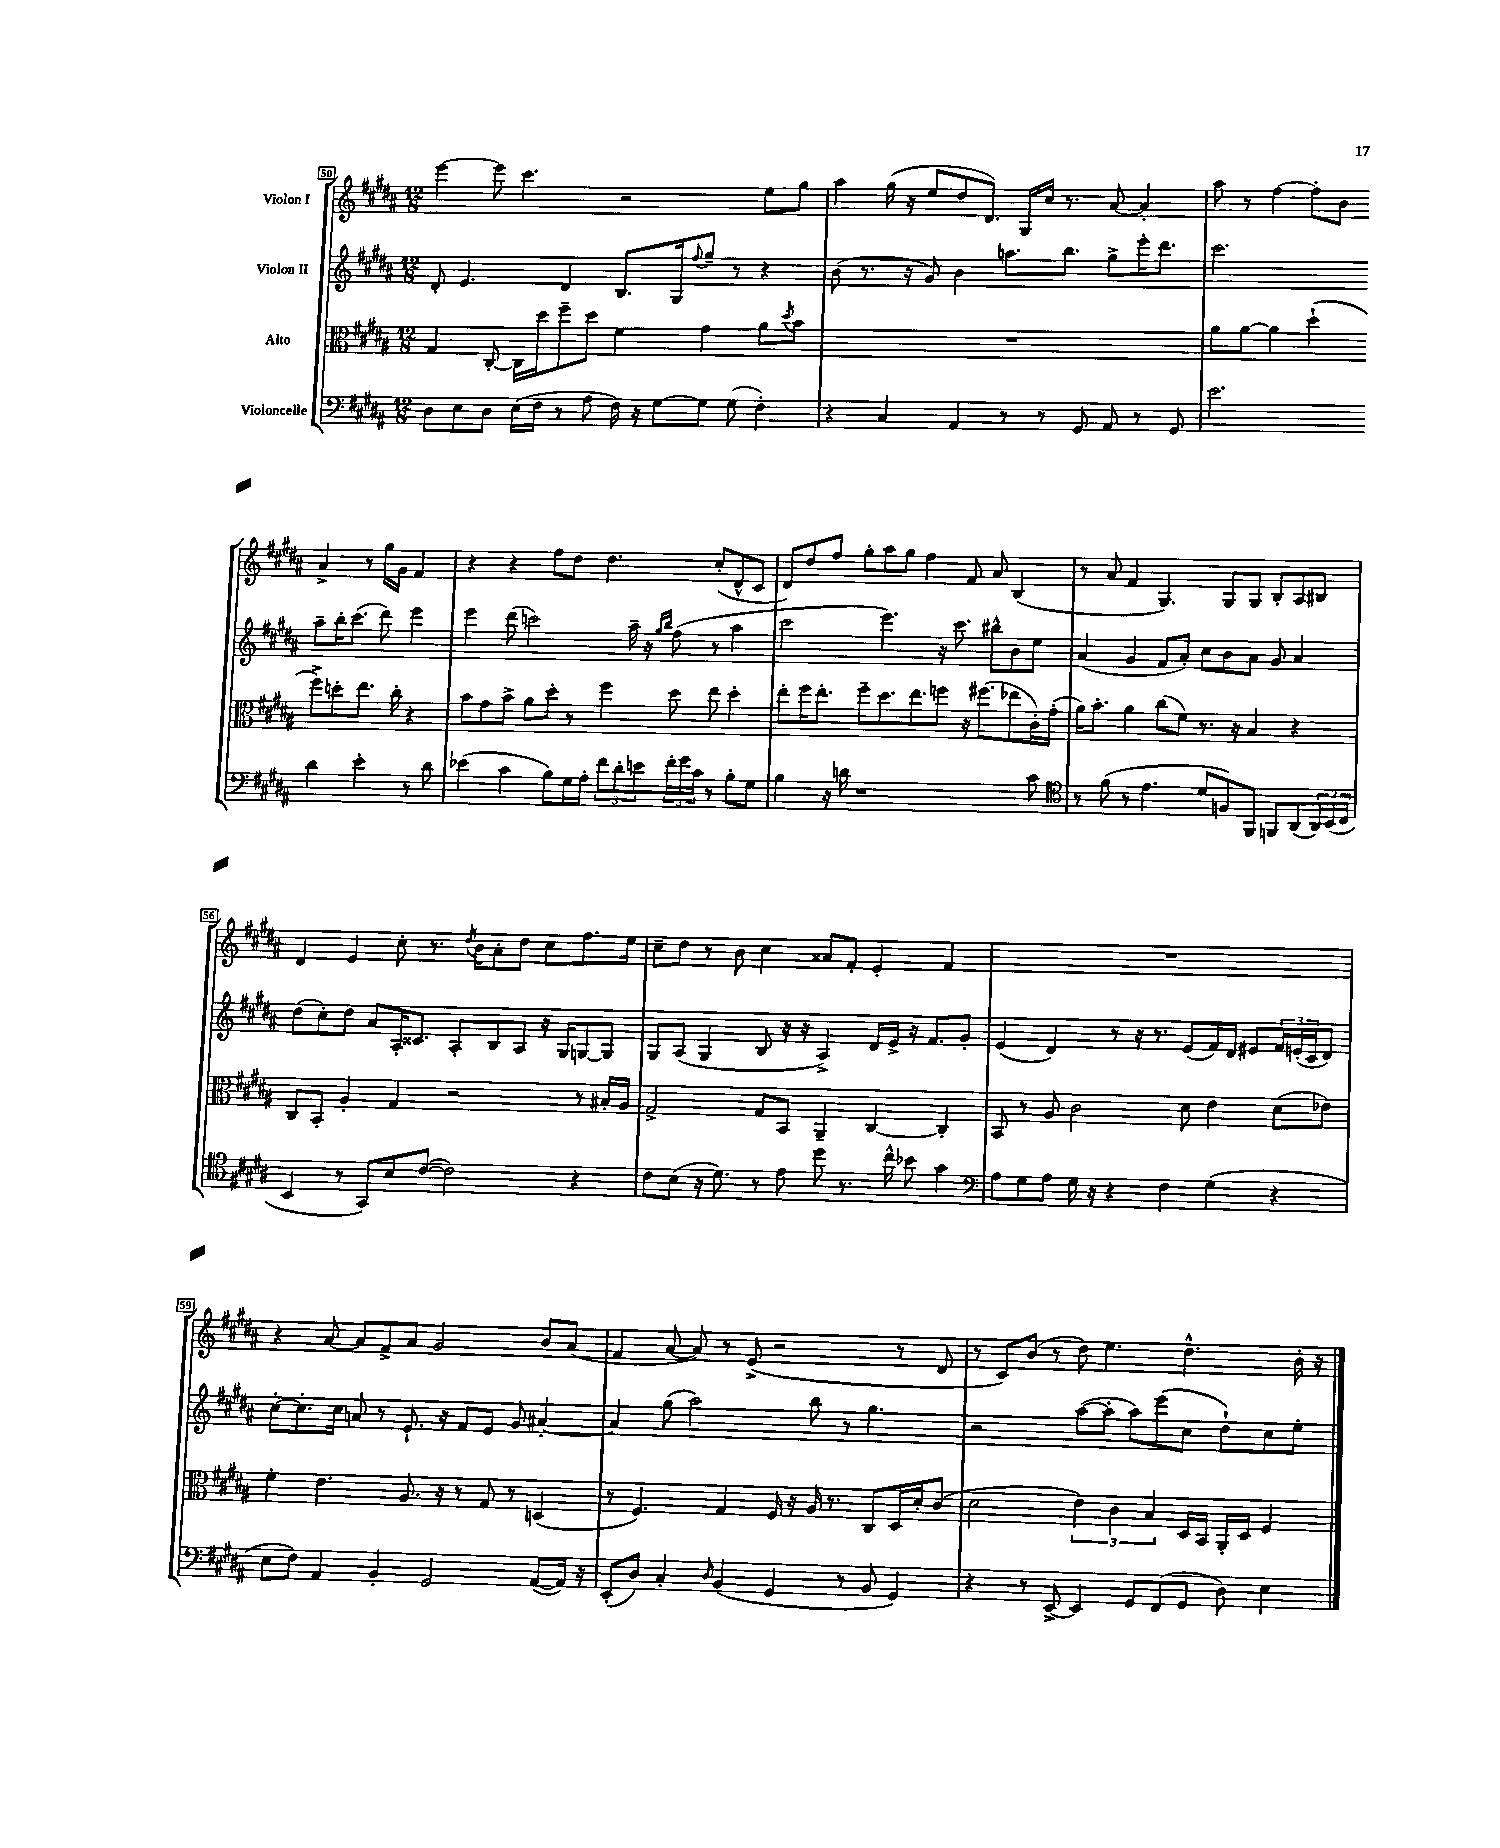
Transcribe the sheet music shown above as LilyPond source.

<<
\new StaffGroup <<
\new Staff = "s0" \with { instrumentName = "Violon I" } {
    \clef treble \key b \major \numericTimeSignature \time 12/8
    e'''4~ e'''8 cis'''4. r2 e''8 gis''8 |
    ais''4 gis''16( r16 e''8 dis''8 dis'8.) gis16 cis''16 r8. ais'8~ ais'4-. |
    ais''8 r8 fis''4~ fis''8-. b'8 ais'4-> r8 gis''16 gis'16 fis'4 |
    r4 r4 fis''8 dis''8 dis''4. cis''8-.( dis'8-^ cis'8 |
    dis'8) dis''8 fis''8 gis''8-. ais''8 gis''8 fis''4 fis'8 ais'8 b4( |
    r8 ais'8 fis'4 gis4.) gis8 gis8 b8-. ais8 bis8 |
    dis'4 e'4 cis''8-. r8. \acciaccatura { dis''8 } b'16 ais'8-. dis''8 cis''8 fis''8. e''16 |
    cis''8-- dis''8 r8 b'8 cis''4 aisis'8 fis'8-. e'4-. fis'4 |
    R1. |
    r4 ais'8~ ais'8 fis'8-> ais'8 gis'2 b'8 ais'8( |
    fis'4 ais'8~ ais'8) r8 e'8->( r2 r8 dis'8 |
    r8 cis'8) b'8( r8 dis''8) e''4. dis''4.-^ b'16-. r16 \bar "|." |
}
\new Staff = "s1" \with { instrumentName = "Violon II" } {
    \clef treble \key b \major \numericTimeSignature \time 12/8
    dis'8-. e'4. dis'4 b8. gis16 \appoggiatura { fis''8 } gis''8-- r8 r4 |
    b'8( r8. r16 gis'8) b'4 a''8. b''8. gis''8-> e'''16-. dis'''8. |
    cis'''2. ais''8-- b''16-. cis'''8.( dis'''8) e'''4 |
    e'''4 dis'''8( c'''2) ais''16-- r16 \grace { gis''16 b''16 } fis''8( r8 ais''4 |
    cis'''2 e'''4.) r16 cis'''8. bis''8-^ b'8 e''8 |
    ais'4( gis'4 fis'8 ais'8-.) cis''8 b'8 ais'8 gis'8 ais'4 |
    dis''8( cis''8-.) dis''8 ais'8 ais16-. cisis'8. ais8-. b8 ais8 r16 gis16 g8~ g8 |
    gis8 ais8( gis4 b8 r16 r16 ais4->) dis'16 e'16-> r16 fis'8. gis'8-. |
    e'4( dis'4) r8 r16 r8. e'8( fis'16) dis'16 eis'8 \tuplet 3/2 { fis'16 e'16-.( cis'16 } dis'8) |
    cis''8~-. cis''8.-. cis''16 a'8 r8 e'8.-! r16 fis'8 e'8 gis'8 ais'4~-. |
    ais'4 gis''8( ais''2) b''8 r8 gis''4. |
    r2 ais''8~( ais''8-. ais''8) e'''8( cis''8 dis''8-!) cis''8 e''8-. \bar "|." |
}
\new Staff = "s2" \with { instrumentName = "Alto" } {
    \clef alto \key b \major \numericTimeSignature \time 12/8
    gis4 cis8~-. cis16 dis''16 fis''8-- dis''8 fis'4 gis'4 ais'8 \acciaccatura { dis''8 } b'8 |
    R1. |
    ais'8 ais'8~ ais'4 dis''4-!( fis''8->) d''8-. e''8. cis''16-. r4 |
    b'8 gis'8 b'8-> ais'8 dis''8-. r8 fis''4 dis''8 e''8 dis''4-. |
    e''8-. fis''16 e''8.-. fis''8-- dis''8. e''8. f''8 r16 fis''8.( ees''8 cis'16-.) gis'16-.( |
    ais'16) b'8.-. ais'4 cis''8( fis'8) r8. r16 b4 r4 |
    cis8 b,8-. ais4-. gis4 r2 r8 bis16-. ais16 |
    gis2-> gis8 b,8 ais,4-- cis4~ cis4-. |
    b,8 r8 ais8 cis'2 dis'8 e'4 dis'8( ees'8) |
    fis'4-. e'4. ais8. r16 r8 gis8 r8 d4( |
    r8 fis4.) gis4 fis16 r16 ais16 r8. cis8 dis16 dis'16-. cis'8( |
    dis'2 \tuplet 3/2 { e'4) cis'4 b4 } dis16 b,16 ais,16-. dis16 fis4 \bar "|." |
}
\new Staff = "s3" \with { instrumentName = "Violoncelle" } {
    \clef bass \key b \major \numericTimeSignature \time 12/8
    dis8 e8 dis8 e16( fis16 r8 ais8 fis16) r16 gis8~ gis8 gis8( fis4-.) |
    r4 cis4 ais,4 r8 r8 gis,8 ais,8 r8 gis,8 |
    e'2. dis'4 e'4-. r8 dis'8 |
    ees'4( cis'4 b8) gis16 ais16-. \tuplet 3/2 { fis'8 dis'8-. e'8 } \tuplet 3/2 { fis'16-. gis'16 cis'16 } r8 b8-. gis8 |
    b4 r16 d'16 r1 cis'8 |
    \clef tenor r8 fis'8( r8 e'4. dis'8 f8) fis,8 f,8 ais,8( \tuplet 3/2 { ais,16) b,16( cis16 } |
    b,4 r8 gis,8) b8 cis'8~( cis'2) r4 |
    cis'8 b8( r16 dis'8.) r8 e'8 dis''8 r8. cis''16-^ bes'8 gis'4 |
    \clef bass ais8 gis8 ais8 gis16 r16 r4 fis4 gis4( r4 |
    e8 fis8) ais,4 b,4-. gis,2 ais,8~( ais,16) r16 |
    e,8-.( dis8) cis4-. \grace { dis16 } b,4( gis,4 r8 b,8 gis,4) |
    r4 r8 e,8~-> e,4 gis,8 fis,8( gis,8 dis8) e4 \bar "|." |
}
>>
>>
\layout { \context { \Score currentBarNumber = #50 \override BarNumber.stencil = #(make-stencil-boxer 0.1 0.3 ly:text-interface::print) } }
